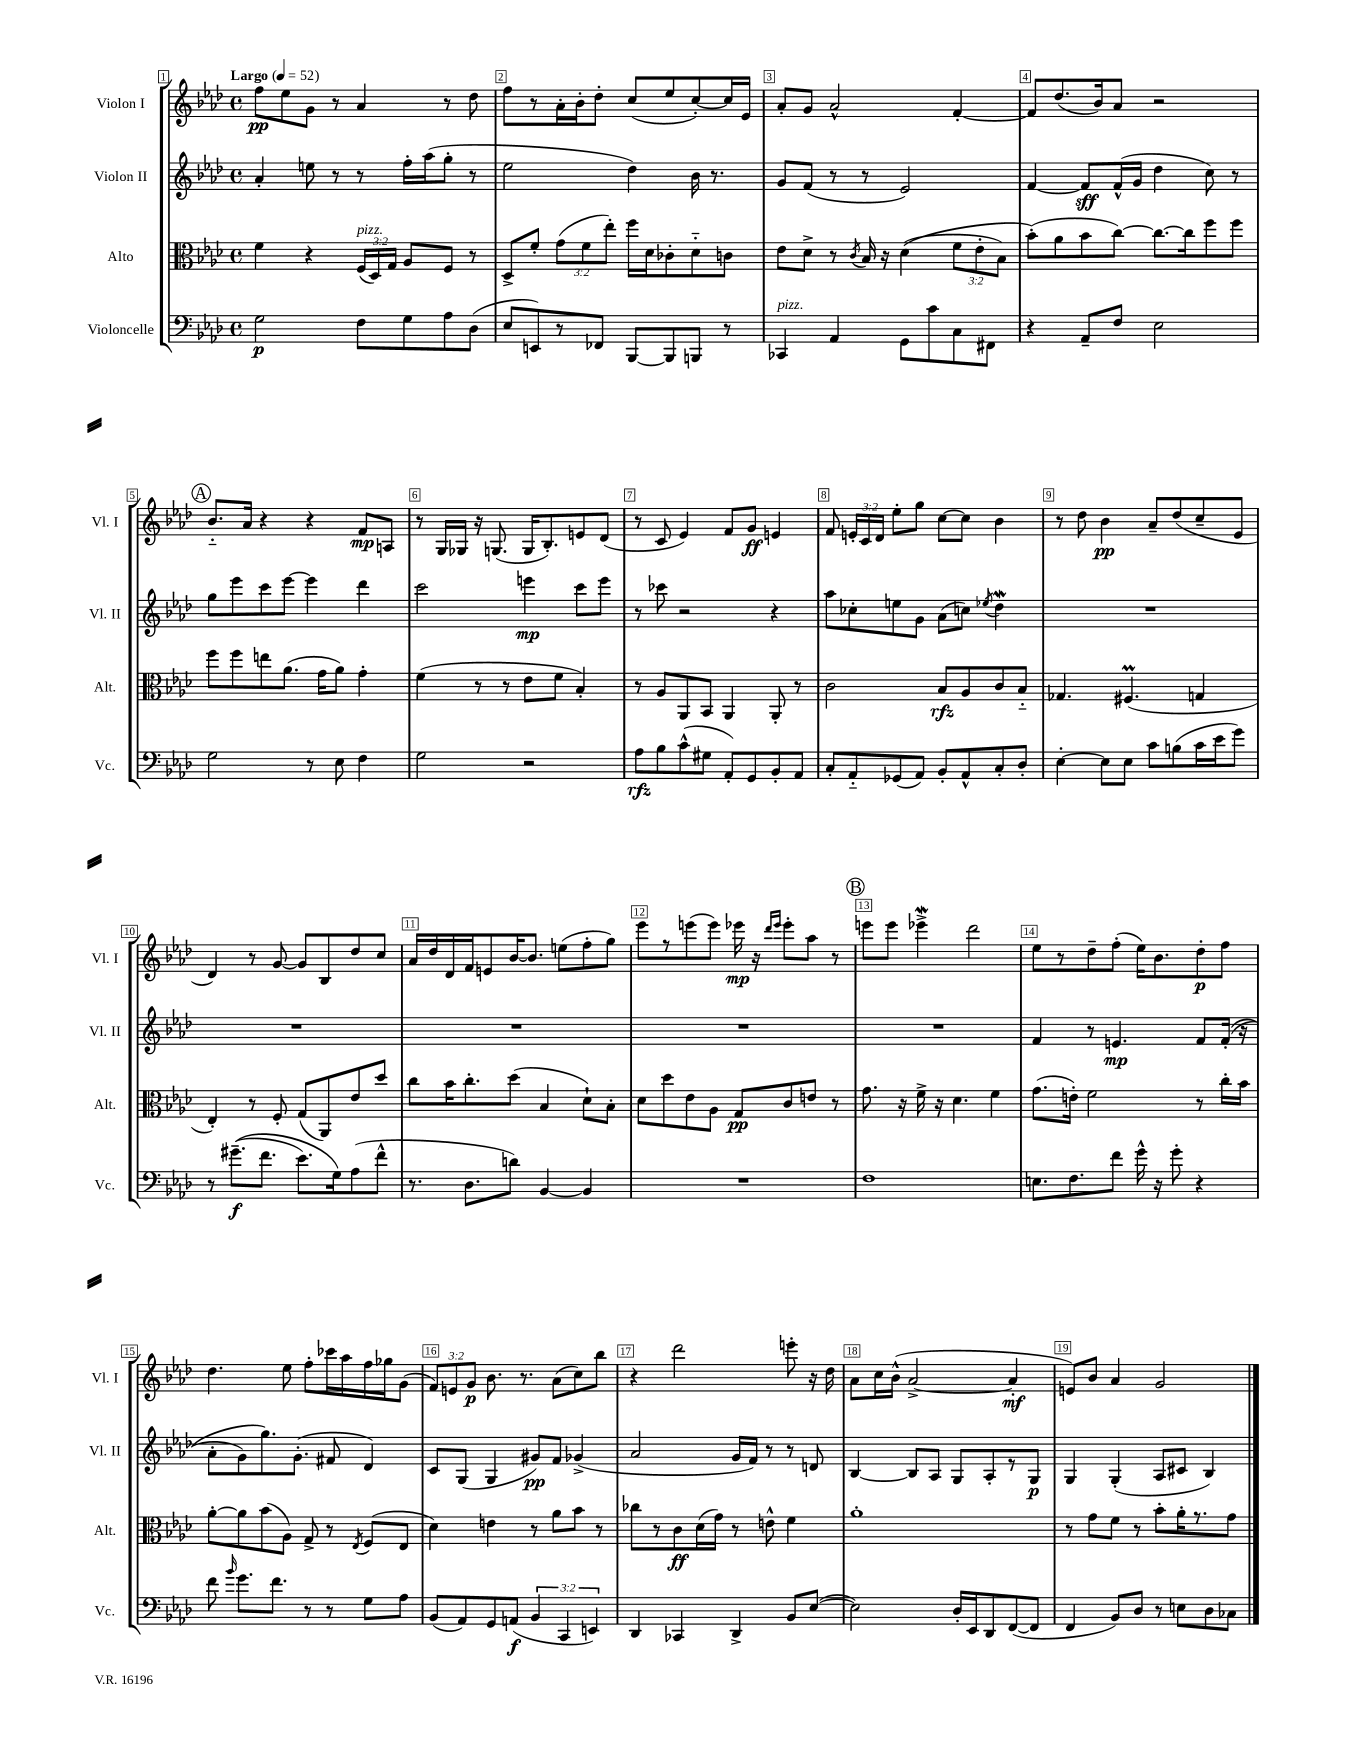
<<
\new StaffGroup <<
\new Staff = "s0" \with { instrumentName = "Violon I" shortInstrumentName = "Vl. I" } {
    \clef treble \key aes \major \defaultTimeSignature \time 4/4 \override Staff.TupletNumber.text = #tuplet-number::calc-fraction-text \tempo "Largo" 4 = 52
    \autoBeamOff f''8[\pp ees''8 g'8] r8 aes'4 r8 des''8 |
    f''8[ r8 aes'16-. bes'16-. des''8]-. c''8[( ees''8 c''8~-.) c''16 ees'16] |
    aes'8[-. g'8] aes'2-^ f'4~-. |
    f'8[ des''8.( bes'16) aes'8] r2 |
    \mark \markup { \circle "A" } bes'8.[-_ aes'16] r4 r4 f'8[\mp a8] |
    r8 g16[ ges16] r16 g8.( g16[ bes8.-.) e'8 des'8]( |
    r8 c'8 ees'4) f'8[ g'8]\ff e'4 |
    f'8 \tuplet 3/2 { e'16[-. c'16 des'16] } ees''8[-. g''8] c''8[~ c''8] bes'4 |
    r8 des''8 bes'4\pp aes'8[-- des''8( c''8-- ees'8] |
    des'4) r8 g'8~ g'8[ bes8 des''8 c''8] |
    aes'16[ des''16 des'16 f'16 e'8 bes'16~ bes'8.] e''8[( f''8-. g''8]) |
    ees'''8[ r8 e'''8( e'''8]) ees'''16\mp r16 \grace { des'''16[ ees'''16] } ees'''8[-. aes''8] r8 |
    \mark \markup { \circle "B" } e'''8[ e'''8] ees'''4->\mordent des'''2 |
    ees''8[ r8 des''8-- f''8]-.( ees''16[) bes'8. des''8-.\p f''8] |
    des''4. ees''8 f''8[-. ces'''16 aes''16 f''16 ges''16 g'8]( |
    \tuplet 3/2 { f'8[) e'8 g'8]\p } bes'8. r8. aes'8[( c''8) bes''8] |
    r4 des'''2 e'''8-. r16 des''16 |
    aes'8[ c''16 bes'16]-^( aes'2~-> aes'4-.\mf |
    e'8[) bes'8] aes'4 g'2 \bar "|." |
}
\new Staff = "s1" \with { instrumentName = "Violon II" shortInstrumentName = "Vl. II" } {
    \clef treble \key aes \major \defaultTimeSignature \time 4/4
    \autoBeamOff aes'4-. e''8 r8 r8 f''16[-. aes''16( g''8]-. r8 |
    ees''2 des''4) bes'16 r8. |
    g'8[ f'8]( r8 r8 ees'2) |
    f'4~ f'8[\sff f'16-^( g'16] des''4 c''8) r8 |
    \mark \markup { \circle "A" } g''8[ ees'''8 c'''8 ees'''8]~ ees'''4 des'''4 |
    c'''2 e'''4\mp c'''8[ e'''8] |
    r8 ces'''8 r2 r4 |
    aes''8[ ces''8-. e''8 g'8] aes'8[( c''8]) \acciaccatura { ees''8 } des''4\mordent |
    R1 |
    R1 |
    R1 |
    R1 |
    \mark \markup { \circle "B" } R1 |
    f'4 r8 e'4.\mp f'8[ f'16]-.(\( r16 |
    aes'8[-. g'8) g''8.\) g'8.]-.( fis'8 des'4) |
    c'8[ g8]( g4 gis'8[\pp) f'8] ges'4->( |
    aes'2 g'16[ f'16]) r8 r8 d'8 |
    bes4~ bes8[ aes8] g8[ aes8-. r8 g8]\p |
    g4 g4-.( aes8[ cis'8] bes4) \bar "|." |
}
\new Staff = "s2" \with { instrumentName = "Alto" shortInstrumentName = "Alt." } {
    \clef alto \key aes \major \defaultTimeSignature \time 4/4 \override Staff.TupletNumber.text = #tuplet-number::calc-fraction-text
    \autoBeamOff f'4 r4 \tuplet 3/2 { f16[^\markup { \italic "pizz." }( des16) g16] } aes8[ f8] r8 |
    des8[-> f'8]-. \tuplet 3/2 { g'8[( f'8 ees''8]-.) } f''16[ des'16 ces'8-. des'8-_ c'8] |
    ees'8[ des'8]-> r8 \acciaccatura { c'8 } bes16 r16 des'4(\( \tuplet 3/2 { f'8[ ees'8-. bes8]) } |
    bes'8[-.(\) aes'8 bes'8 c''8]~) c''8.[~ c''16 f''8 f''8] |
    \mark \markup { \circle "A" } f''8[ f''8 e''8 aes'8.]( g'16[ aes'8]) g'4-. |
    f'4( r8 r8 ees'8[ f'8] bes4-.) |
    r8 aes8[ aes,8 bes,8] aes,4 aes,8-. r8 |
    c'2 bes8[\rfz aes8 c'8 bes8]-_ |
    ges4. fis4.\prall( g4 |
    ees4-.) r8 f8-. g8[( aes,8) ees'8 des''8] |
    c''8[ bes'16 c''8.-. des''8]( bes4 des'8[-!) bes8]-. |
    des'8[ des''8 ees'8 aes8] g8[\pp c'8 e'8] r8 |
    \mark \markup { \circle "B" } g'8. r16 f'16-> r16 des'4. f'4 |
    g'8.[( e'16]-.) f'2 r8 c''16[-. bes'16] |
    aes'8[~-. aes'8 bes'8( aes8]) g8-> r8 \acciaccatura { ees8 } f8[( ees8] |
    des'4) e'4 r8 aes'8[ bes'8] r8 |
    ces''8[ r8 c'8\ff des'16( g'16]) r8 e'8-^ f'4 |
    aes'1-. |
    r8 g'8[ f'8] r8 bes'8[-. aes'16-. r8. g'8] \bar "|." |
}
\new Staff = "s3" \with { instrumentName = "Violoncelle" shortInstrumentName = "Vc." } {
    \clef bass \key aes \major \defaultTimeSignature \time 4/4 \override Staff.TupletNumber.text = #tuplet-number::calc-fraction-text
    \autoBeamOff g2\p f8[ g8 aes8 des8]( |
    ees8[ e,8) r8 fes,8] bes,,8[~ bes,,8 b,,8] r8 |
    ces,4^\markup { \italic "pizz." } aes,4 g,8[ c'8 c8 fis,8] |
    r4 aes,8[-- f8] ees2 |
    \mark \markup { \circle "A" } g2 r8 ees8 f4 |
    g2 r2 |
    aes8[\rfz bes8 c'8-^( gis8] aes,8[-.) g,8 bes,8-. aes,8] |
    c8[-. aes,8-_ ges,8( aes,8]) bes,8[-. aes,8-^ c8-. des8]-. |
    ees4~-. ees8[ ees8] c'8[ b8( c'16 ees'16 g'8]) |
    r8 gis'8.[--\f(\( f'8.] ees'8.[) g16\) aes8( f'8]-^ |
    r8. des8.[ d'8]) bes,4~ bes,4 |
    R1 |
    \mark \markup { \circle "B" } f1 |
    e8.[ f8. f'8] g'16-^ r16 g'8-. r4 |
    f'8 \grace { bes'16 } g'8.[ f'8.] r8 r8 g8[ aes8] |
    bes,8[( aes,8) g,8 a,8]\f( \tuplet 3/2 { bes,4 c,4 e,4) } |
    des,4 ces,4 des,4-> bes,8[ ees8]~( |
    ees2) des16[-. ees,16 des,8 f,8~( f,8] |
    f,4 bes,8[) des8] r8 e8[ des8 ces8] \bar "|." |
}
>>
>>
\layout { \context { \Score \override BarNumber.break-visibility = ##(#f #t #t) barNumberVisibility = #all-bar-numbers-visible \override BarNumber.stencil = #(make-stencil-boxer 0.1 0.3 ly:text-interface::print) } }
